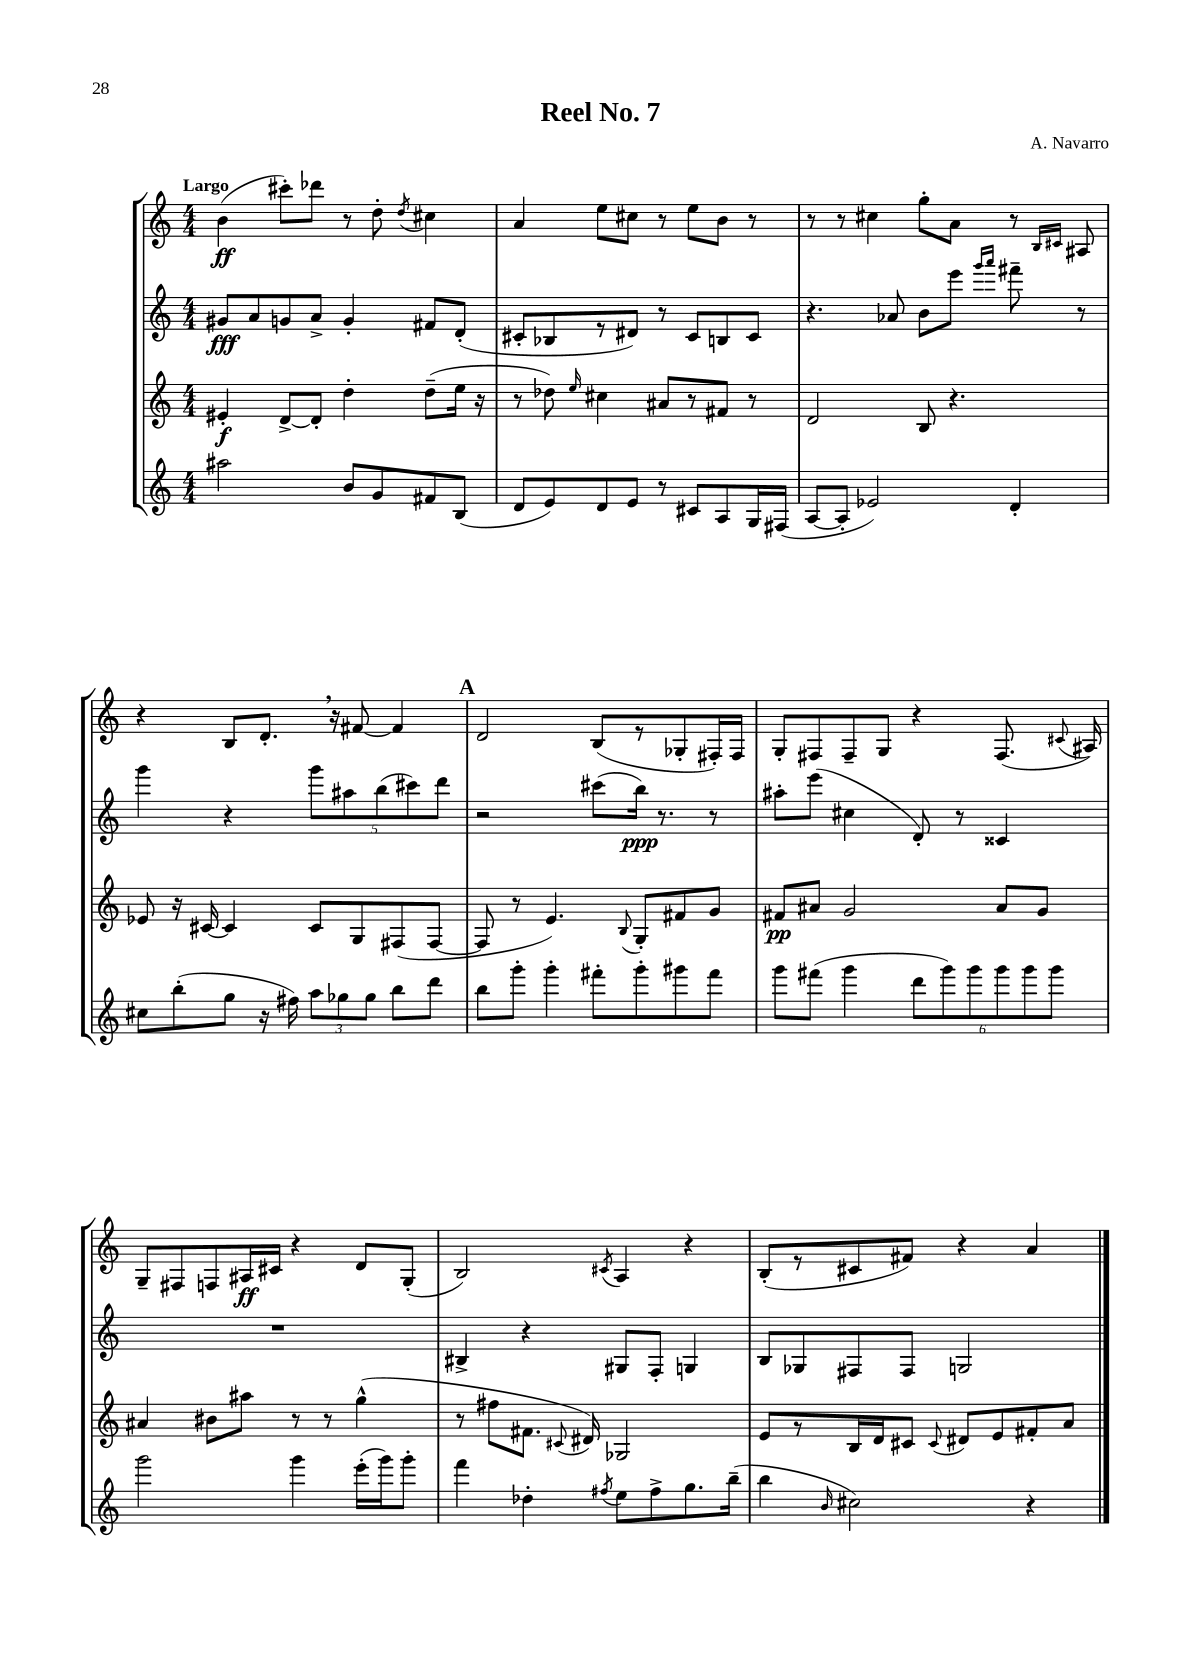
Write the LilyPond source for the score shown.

\header { title = "Reel No. 7" composer = "A. Navarro" }
<<
\new StaffGroup <<
\new Staff = "s0" {
    \clef treble \key c \major \numericTimeSignature \time 4/4 \tempo "Largo"
    \autoBeamOff b'4\ff( cis'''8[-.) des'''8] r8 d''8-. \acciaccatura { d''8 } cis''4 |
    a'4 e''8[ cis''8] r8 e''8[ b'8] r8 |
    r8 r8 cis''4 g''8[-. a'8] r8 \grace { b16[ cis'16] } ais8 |
    r4 b8[ d'8.]-. \breathe r16 fis'8~ fis'4 |
    \mark \markup { \bold "A" } d'2 b8[( r8 ges8-. fis16-.) fis16] |
    g8[-. fis8 fis8-- g8] r4 fis8.( \appoggiatura { cis'8 } ais16) |
    g8[-- fis8 f8 ais16\ff cis'16] r4 d'8[ g8]-.( |
    b2) \acciaccatura { cis'8 } a4 r4 |
    b8[-.( r8 cis'8 fis'8]) r4 a'4 \bar "|." |
}
\new Staff = "s1" {
    \clef treble \key c \major \numericTimeSignature \time 4/4
    \autoBeamOff gis'8[\fff a'8 g'8 a'8]-> g'4-. fis'8[ d'8]-.( |
    cis'8[-. bes8 r8 dis'8]) r8 cis'8[ b8 cis'8] |
    r4. aes'8 b'8[ e'''8] \grace { g'''16[ a'''16] } fis'''8-- r8 |
    g'''4 r4 \tuplet 5/4 { g'''8[ ais''8 b''8( cis'''8) d'''8] } |
    \mark \markup { \bold "A" } r2 cis'''8[( b''16]\ppp) r8. r8 |
    ais''8[-. e'''8]( cis''4 d'8-.) r8 cisis'4 |
    R1 |
    bis4-> r4 gis8[ f8]-. g4 |
    b8[ ges8 fis8 fis8] g2 \bar "|." |
}
\new Staff = "s2" {
    \clef treble \key c \major \numericTimeSignature \time 4/4
    \autoBeamOff eis'4-.\f d'8[~-> d'8]-. d''4-. d''8[--( e''16] r16 |
    r8 des''8) \grace { e''16 } cis''4 ais'8[ r8 fis'8] r8 |
    d'2 b8 r4. |
    ees'8 r16 cis'16~ cis'4 cis'8[ g8 fis8( fis8]~ |
    \mark \markup { \bold "A" } fis8 r8 e'4.) \appoggiatura { b8 } g8[-. fis'8 g'8] |
    fis'8[\pp ais'8] g'2 ais'8[ g'8] |
    ais'4 bis'8[ ais''8] r8 r8 g''4-^( |
    r8 fis''8[ fis'8.] \appoggiatura { cis'8 } dis'16) ges2 |
    e'8[ r8 b16 d'16 cis'8] \appoggiatura { cis'8 } dis'8[ e'8 fis'8-. a'8] \bar "|." |
}
\new Staff = "s3" {
    \clef treble \key c \major \numericTimeSignature \time 4/4
    \autoBeamOff ais''2 b'8[ g'8 fis'8 b8]( |
    d'8[ e'8) d'8 e'8] r8 cis'8[ a8 g16 fis16]( |
    a8[~ a8]-. ees'2) d'4-. |
    cis''8[ b''8-.( g''8] r16 fis''16) \tuplet 3/2 { a''8[ ges''8 ges''8] } b''8[ d'''8] |
    \mark \markup { \bold "A" } b''8[ g'''8]-. g'''4-. fis'''8[-. g'''8-. gis'''8 fis'''8] |
    g'''8[ fis'''8]( g'''4 \tuplet 6/4 { d'''8[ g'''8) g'''8 g'''8 g'''8 g'''8] } |
    g'''2 g'''4 e'''16[-.( g'''16) g'''8]-. |
    f'''4 des''4-. \acciaccatura { fis''8 } e''8[ fis''8-> g''8. b''16]--( |
    b''4 \grace { b'16 } cis''2) r4 \bar "|." |
}
>>
>>
\layout { \context { \Score \remove "Bar_number_engraver" } }
